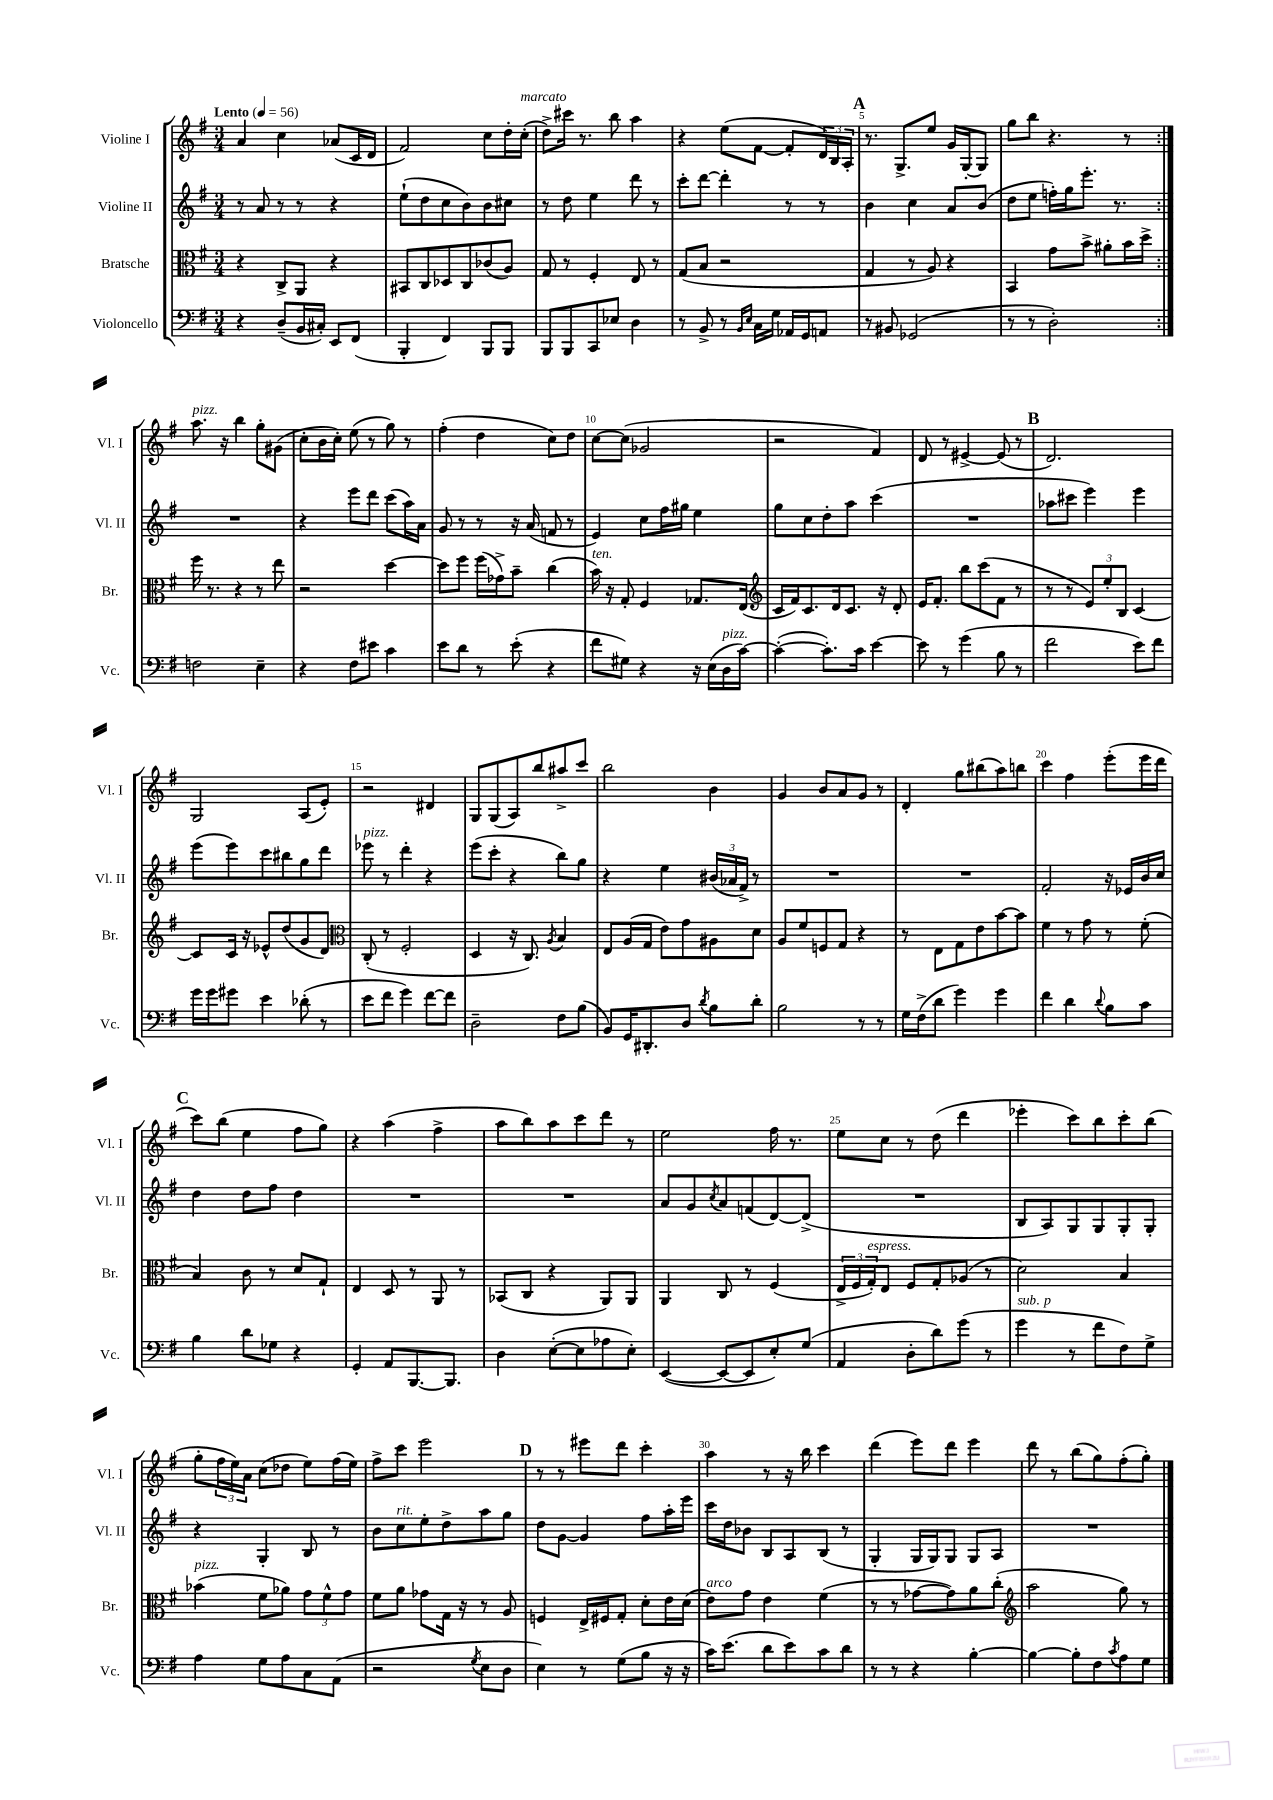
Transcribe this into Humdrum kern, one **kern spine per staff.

**kern	**kern	**kern	**kern
*part4	*part3	*part2	*part1
*staff4	*staff3	*staff2	*staff1
*I"Violoncello	*I"Bratsche	*I"Violine II	*I"Violine I
*I'Vc.	*I'Br.	*I'Vl. II	*I'Vl. I
*clefF4	*clefC3	*clefG2	*clefG2
*k[f#]	*k[f#]	*k[f#]	*k[f#]
*M3/4	*M3/4	*M3/4	*M3/4
*MM56	*MM56	*MM56	*MM56
=1	=1	=1	=1
!	!	!	!LO:TX:a:B:t=Lento
4r	4r	8r	4a/
.	.	8a/	.
(8D~/L	8C^/L	8r	4cc\
16BB/L	8AA/J	8r	.
16C#X'/JJ)	.	.	.
8EE/L	4r	4r	(8a-X/L
(8FF#/J	.	.	16c/L
.	.	.	16d/JJ
=2	=2	=2	=2
4BBB'/	8BB#X/L	(8ee`\L	2f#/)
.	8C/	8dd\	.
4FF#/)	8D-X/	8cc\	.
.	8C/	8b\)	.
8BBB/L	(8c-X/	8b\	8cc\L
8BBB/J	8A/J)	8cc#X\J	16dd'\L
!	!	!	!LO:TX:a:i:t=marcato
.	.	.	(16cc'\JJ
=3	=3	=3	=3
8BBB/L	8G/	8r	8dd^\L)
8BBB/	8r	8dd\	16ccc#X\Jk
.	.	.	8.r
8CC/	4F#'/	4ee\	.
8E-X/J	.	.	8bb\
4D\	8E/	8ddd\	4aa\
.	8r	8r	.
=4	=4	=4	=4
8r	(8G/L	8ccc'\L	4r
8BB^/	8B/J	[8ddd\J	.
8r	2r	4ddd'\]	(8ee\L
16qqBB/LL	.	.	.
16qqE/JJ	.	.	.
16C\LL	.	.	[8f#\J
16G\JJ	.	.	.
16AA-X/LL	.	8r	8f#'/L]
16GG/J	.	.	.
8AAn/J	.	8r	24d/L)
.	.	.	24B/
.	.	.	24A'/JJ
!!LO:REH:place=s1:t=A
=5	=5	=5	=5
8r	4G/	4b\	8.r
8BB#X/	.	.	.
.	.	.	8.G^/L
(2GG-X/	8r	4cc\	.
.	8A/)	.	8ee/J
.	4r	8a/L	16g/LL
.	.	.	[16G'/J
.	.	(8b/J	8G/J]
=6	=6	=6	=6
8r	4BB/	8dd\L	8gg\L
8r	.	8ee\J	8bb\J
2D'\)	8g\L	16ffn'\LL)	4.r
.	.	16gg\J	.
.	8b^\J	8.eee'\J	.
.	8a#X'\L	.	.
.	.	8.r	.
.	16b\L	.	8r
.	16dd^\JJ	.	.
!!LO:LB:g=z
=7:|!	=7:|!	=7:|!	=7:|!
!	!	!	!LO:TX:a:i:t=pizz.
2Fn\	16ff#\	2.r	8.aa\
.	8.r	.	.
.	.	.	16r
.	4r	.	4bb\
4E~\	8r	.	8gg'\L
.	8ee\	.	(8g#X\J
=8	=8	=8	=8
4r	2r	4r	8cc'\L
.	.	.	16b\L
.	.	.	16cc'\JJ)
8F#\L	.	8eee\L	(8ee\
8e#X\J	.	8ddd\J	8r
4c\	[4dd\	(8ccc\L	8gg\)
.	.	16aa\L)	8r
.	.	16a\JJ	.
=9	=9	=9	=9
8e\L	8dd\L]	8g/	(4ff#'\
8d\J	8ff#\J	8r	.
8r	(16ff#\LL	8r	4dd\
.	16g-X^\J)	.	.
(8e'\	8b~\J	16r	.
.	.	(16a/	.
4r	(4cc\	8fn/	8cc\L)
.	.	8r	8dd\J
=10	=10	=10	=10
!	!LO:TX:a:i:t=ten.	!	!
8f#\L	16b\)	4e/)	[8cc\L
.	16r	.	.
8G#X\J)	8G'/	.	(8cc\J]
4r	4F#/	8cc\L	2g-X/
.	.	16ff#\L	.
.	.	16gg#X\JJ	.
16r	8.G-X/L	4ee\	.
(16E\LL	.	.	.
!LO:TX:a:i:t=pizz.	!	!	!
16D\	.	.	.
[16c\JJ)	(16E/Jk	.	.
=11	=11	=11	=11
*	*clefG2	*	*
(4c'\_	16c/LL	8gg\L	2r
.	16f#/J)	.	.
.	8.c/	8cc\	.
8.c'\L])	.	8dd'\	.
.	16d/k	.	.
.	8.c/J	8aa\J	.
16c\Jk	.	.	.
[4e\	.	(4ccc\	4f#/)
.	16r	.	.
.	8d'/	.	.
=12	=12	=12	=12
8e\]	16e/KL	2.r	8d/
.	8.f#'/J	.	.
8r	.	.	8r
(4g\	8bb\L	.	[4e#X^/
.	(8ccc\	.	.
8B\	8f#\J	.	(8e#/]
8r	8r	.	8r
!!LO:REH:place=s1:t=B
=13	=13	=13	=13
2f#\	8r	8aa-X\L	2.d/)
.	8r	8ccc#X\J	.
.	12e/L)	4eee\)	.
.	12ee'/	.	.
.	12B/J	.	.
8e\L)	[4c/	4eee\	.
8f#\J	.	.	.
!!LO:LB:g=z
=14	=14	=14	=14
16g\LL	8c/L]	(8eee\L	2G/
16g\J	.	.	.
8g#X\J	16c/Jk	8eee\)	.
.	16r	.	.
4e\	8e-X^^/L	8ccc\	.
.	(8dd/	8bb#X\	.
(8d-X'\	8g/	8gg\	(8A/L
8r	8d/J)	8ddd\J	8e'/J)
=15	=15	=15	=15
*	*clefC3	*	*
!	!	!LO:TX:a:i:t=pizz.	!
8e\L	(8C'/	8eee-X\	2r
8f#\J	8r	8r	.
4g\)	2F#'/	4ddd'\	.
[8f#\L	.	4r	4d#X/
8f#\J]	.	.	.
=16	=16	=16	=16
2D~\	4D/	(8eee\L	8G/L
.	.	8ccc'\J	(8G/
.	16r	4r	8A/)
.	8.C/)	.	.
.	.	.	8bb/
.	8qA/	.	.
8F#\L	4B/	8bb\L)	8aa#X^/
(8B\J	.	8gg\J	8ccc/J
=17	=17	=17	=17
8BB/L)	8E/L	4r	2bb\
16GG/K	(16A/L	.	.
8.DD#X'/	16G/JJ	.	.
.	8e\L)	4ee\	.
8D/J	8g\	.	.
8qd/	.	.	.
8B\L	8A#X\	(24b#X/LL	4b\
.	.	24a-X/	.
.	.	24f#^/JJ)	.
8d'\J	8d\J	8r	.
=18	=18	=18	=18
2B\	8A/L	2.r	4g/
.	8f#/	.	.
.	8Fn/	.	8b/L
.	8G/J	.	8a/
8r	4r	.	8g/J
8r	.	.	8r
=19	=19	=19	=19
16G\LL	8r	2.r	4d'/
(16F#^\J	.	.	.
8d\J	8E\L	.	.
4g\)	8G\	.	8gg\L
.	8e\	.	(8bb#X\
4g\	[8b\	.	8aa\)
.	8b\J]	.	8bbn\J
=20	=20	=20	=20
4f#\	4f#\	2f#'/	4ccc\
4d\	8r	.	4ff#\
.	8g\	.	.
8qqd/	.	.	.
8B\L	8r	16r	(8eee'\L
.	.	16e-X/LL	.
8c\J	(8f#'\	16b/	16eee\L
.	.	16cc/JJ	16ddd\JJ
!!LO:LB:g=z
!!LO:REH:place=s1:t=C
=21	=21	=21	=21
4B\	4B/)	4dd\	8ccc\L)
.	.	.	(8bb\J
8d\L	8c\	8dd\L	4ee\
8G-X\J	8r	8ff#\J	.
4r	8d/L	4dd\	8ff#\L
.	8G`/J	.	8gg\J)
=22	=22	=22	=22
4GG'/	4E/	2.r	4r
8AA/L	8D/	.	(4aa\
[8.BBB/	8r	.	.
.	8AA/	.	4ff#^\
8.BBB/J]	.	.	.
.	8r	.	.
=23	=23	=23	=23
4D\	(8BB-X/L	2.r	8aa\L
.	8C/J	.	8bb\)
([8E'\L	4r	.	8aa\
8E\]	.	.	8ccc\
8A-X\	8AA/L)	.	8ddd\J
8E'\J)	8AA/J	.	8r
=24	=24	=24	=24
([4EE/	4AA/	8a/L	2ee\
.	.	8g/	.
.	.	8qcc/	.
8EE/L_	8C/	8a/	.
8EE/]	8r	(8fn/	.
8E'/)	(4F#/	[8d/)	16ff#\
.	.	.	8.r
(8G/J	.	(8d^/J]	.
=25	=25	=25	=25
4AA/	24E^/LL	2.r	8ee\L
.	24F#/	.	.
!	!LO:TX:a:i:t=espress.	!	!
.	24G'/J)	.	.
.	8E/J	.	8cc\J
8D'\L	8F#/L	.	8r
8d\)	8G'/	.	(8dd\
(8g\J	(8A-X/J	.	4ddd\
8r	8r	.	.
=26	=26	=26	=26
!LO:TX:a:i:t=sub. p	!	!	!
4g\	2d\)	8B/L	4eee-X'\
.	.	8A/)	.
8r	.	8G/	8ccc\L)
8f#\L	.	8G/	8bb\
8F#\)	4B/	8G'/	8ccc'\
8G^\J	.	8G'/J	(8bb\J
!!LO:LB:g=z
=27	=27	=27	=27
!	!LO:TX:a:i:t=pizz.	!	!
4A\	(4b-X\	4r	8gg'\L
.	.	.	24ff#\L
.	.	.	24ee\)
.	.	.	24a\JJ
8G\L	8f#\L	4G'/	(8cc\L
8A\	8a-X\J)	.	8dd-X\J
8C\	12g\L	8B/	8ee\L)
.	12f#^^\	.	.
(8AA\J	.	8r	(16ff#\L
.	12g\J	.	.
.	.	.	16ee\JJ)
=28	=28	=28	=28
2r	8f#\L	8b\L	8ff#^\L
!	!	!LO:TX:a:i:t=rit.	!
.	8a\J	8cc\	8ccc\J
.	8g-X\L	8ee'\	2eee\
.	16G\Jk	8dd^\	.
.	16r	.	.
8qG/	.	.	.
8E\L	8r	8aa\	.
8D\J	8A/	8gg\J	.
!!LO:REH:place=s1:t=D
=29	=29	=29	=29
4E\)	4Fn/	8dd\L	8r
.	.	[8g\J	8r
8r	16E^/LL	4g/]	8eee#X\L
.	16F#X/J	.	.
(8G\L	8G'/J	.	8ddd\J
8B\J	8d'\L	8ff#\L	4ccc'\
16r	16e\L	16aa'\L	.
16r	(16d\JJ	16eee\JJ	.
=30	=30	=30	=30
!	!LO:TX:a:i:t=arco	!	!
16c\KL)	8e\L)	16ccc\LL	4aa\
(8.e\J	.	16dd\J	.
.	8g\J	8b-X\J	.
8d\L	4e\	8B/L	8r
8e\)	.	8A/	16r
.	.	.	16bb\
8c\	(4f#\	(8B/J	4ccc\
8d\J	.	8r	.
=31	=31	=31	=31
8r	8r	4G'/	(4ddd\
8r	8r	.	.
4r	[8g-X\L	16G/LL	8eee\L)
.	.	16G/J)	.
.	8g-\])	8G/J	8ddd\J
[4B'\	8a\	8G/L	4eee\
.	(8cc'\J	8A/J	.
=32	=32	=32	=32
*	*clefG2	*	*
4B\_	2aa\	2.r	8ddd\
.	.	.	8r
8B'\L]	.	.	(8bb\L
8F#\	.	.	8gg\)
8qc/	.	.	.
8A\	8gg\)	.	(8ff#'\
8G\J	8r	.	8gg'\J)
==	==	==	==
*-	*-	*-	*-
